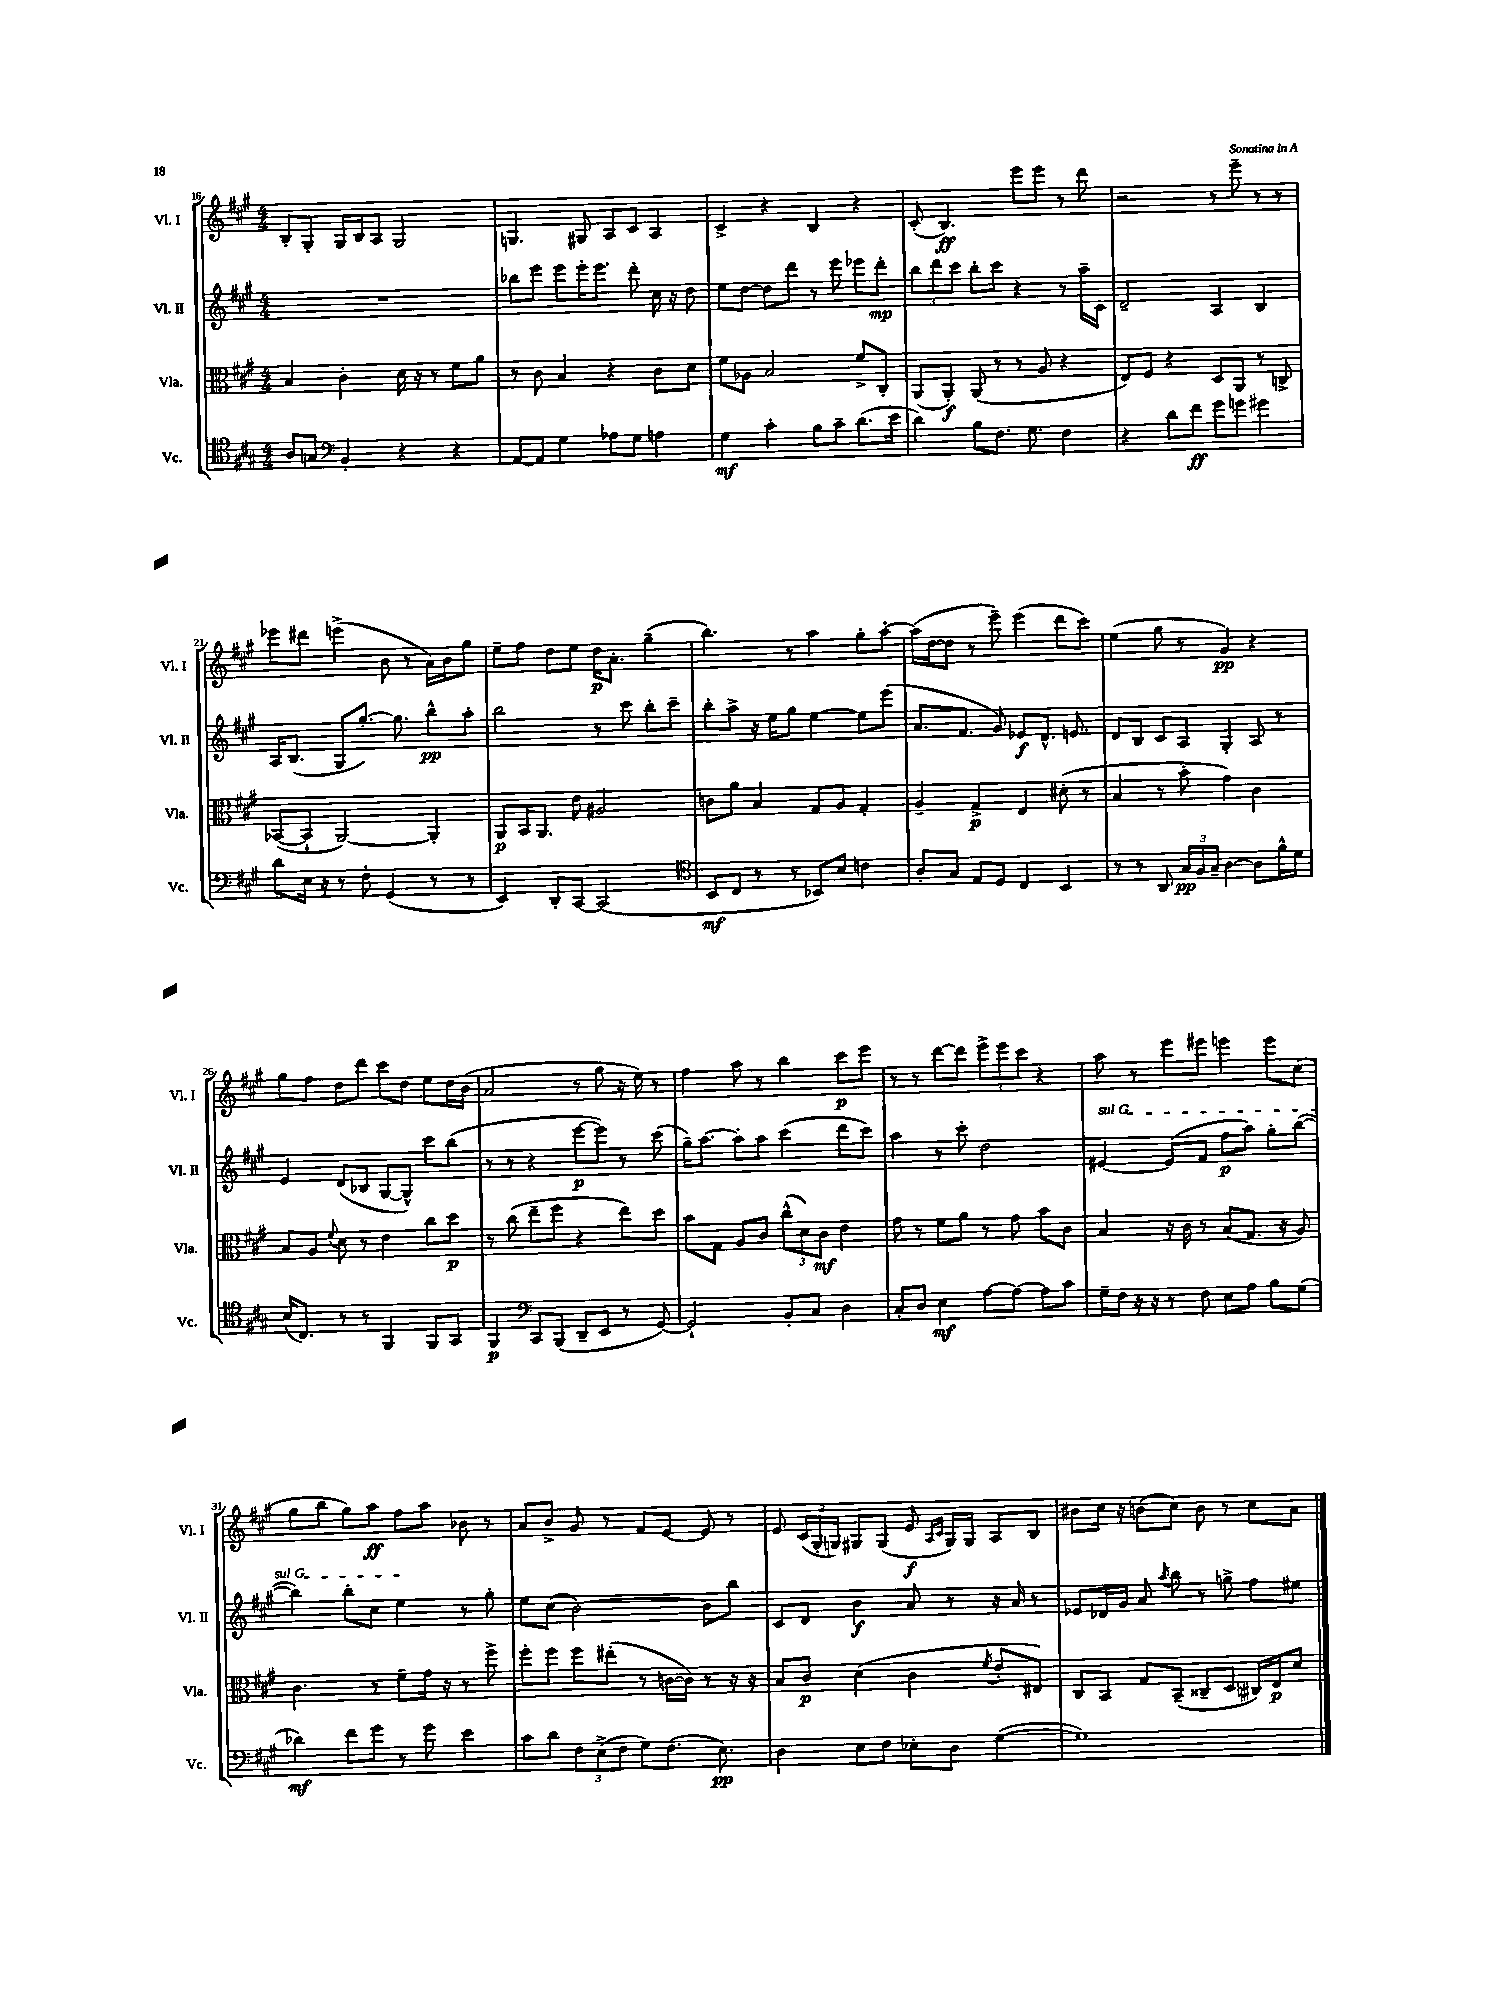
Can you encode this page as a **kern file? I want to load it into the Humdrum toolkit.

**kern	**dynam	**kern	**dynam	**kern	**dynam	**kern	**dynam
*part4	*part4	*part3	*part3	*part2	*part2	*part1	*part1
*staff4	*staff4	*staff3	*staff3	*staff2	*staff2	*staff1	*staff1
*I"Vc.	*	*I"Vla.	*	*I"Vl. II	*	*I"Vl. I	*
*I'Vc.	*	*I'Vla.	*	*I'Vl. II	*	*I'Vl. I	*
*clefC4	*	*clefC3	*	*clefG2	*	*clefG2	*
*k[f#c#g#]	*	*k[f#c#g#]	*	*k[f#c#g#]	*	*k[f#c#g#]	*
*M4/4	*	*M4/4	*	*M4/4	*	*M4/4	*
=16	=16	=16	=16	=16	=16	=16	=16
8A/L	.	4B/	.	1r	.	8B'/L	.
8Gn/J	.	.	.	.	.	8G#'/J	.
*clefF4	*	*	*	*	*	*	*
4BB'/	.	4c#'\	.	.	.	16G#/LL	.
.	.	.	.	.	.	16B/J	.
.	.	.	.	.	.	8A/J	.
4r	.	16d\	.	.	.	2G#/	.
.	.	16r	.	.	.	.	.
.	.	8r	.	.	.	.	.
4r	.	8f#\L	.	.	.	.	.
.	.	8a\J	.	.	.	.	.
=17	=17	=17	=17	=17	=17	=17	=17
[8AA/L	.	8r	.	8bb-X\L	.	4.Gn/	.
8AA/J]	.	8c#\	.	8eee\J	.	.	.
4G#\	.	4B/	.	8eee\L	.	.	.
.	.	.	.	16eee'\K	.	8G#X/	.
.	.	.	.	8.eee\J	.	.	.
8A-X\L	.	4r	.	.	.	8A/L	.
8G#\J	.	.	.	8ddd'\	.	8c#/J	.
4An\	.	8c#\L	.	16cc#\	.	4A/	.
.	.	.	.	16r	.	.	.
.	.	8d\J	.	8dd\	.	.	.
=18	=18	=18	=18	=18	=18	=18	=18
4G#\	mf	8f#\L	.	8ee\L	.	4c#^/	.
.	.	8A-X\J	.	[8dd\J	.	.	.
4c#'\	.	2B/	.	8dd\L]	.	4r	.
.	.	.	.	8ddd\J	.	.	.
8B\L	.	.	.	8r	.	4B/	.
8c#~\J	.	.	.	8eee\	.	.	.
(8.d\L	.	8f#^/L	.	8eee-X\L	.	4r	.
.	.	8C#'/J	.	8ddd'\J	mp	.	.
16e\Jk	.	.	.	.	.	.	.
=19	=19	=19	=19	=19	=19	=19	=19
4d\)	.	(8AA/L	.	12bb\L	.	(8c#'/	.
.	.	.	.	12ddd\	.	.	.
.	.	8AA'/J)	f	.	.	4.B/)	ff
.	.	.	.	12ccc#\J	.	.	.
8B\L	.	(8AA/	.	8bb'\L	.	.	.
8.F#\J	.	8r	.	8ccc#\J	.	.	.
.	.	8r	.	4r	.	8eee\L	.
8.G#\	.	.	.	.	.	.	.
.	.	8A/	.	.	.	8eee\J	.
4F#\	.	4r	.	8r	.	8r	.
.	.	.	.	16aa~\LL	.	8ddd\	.
.	.	.	.	16c#\JJ	.	.	.
=20	=20	=20	=20	=20	=20	=20	=20
4r	.	8E/L)	.	2d~/	.	2r	.
.	.	8F#/J	.	.	.	.	.
8d\L	.	4r	.	.	.	.	.
8f#\J	ff	.	.	.	.	.	.
8g#\L	.	8D/L	.	4A/	.	8r	.
8gn\J	.	8AA/J	.	.	.	8eee~\	.
4g#X\	.	8r	.	4B/	.	8r	.
.	.	8Cn^/	.	.	.	8r	.
!!LO:LB:g=z
=21	=21	=21	=21	=21	=21	=21	=21
8d\L	.	([8BB-X/L	.	16A/KL	.	8eee-X\L	.
.	.	.	.	(8.B/J	.	.	.
16E\Jk	.	8BB-`/J]	.	.	.	8ddd#X\J	.
16r	.	.	.	.	.	.	.
8r	.	[2AA/)	.	8G#/L	.	(4eeen^\	.
8F#'\	.	.	.	[8.gg#'/J)	.	.	.
(4GG#/	.	.	.	.	.	8b\	.
.	.	.	.	8.gg#\]	.	.	.
.	.	.	.	.	.	8r	.
8r	.	4AA'/]	.	8bb^^\L	pp	16a\LL)	.
.	.	.	.	.	.	16b\J	.
8r	.	.	.	8aa'\J	.	8gg#\J	.
=22	=22	=22	=22	=22	=22	=22	=22
4EE/)	.	8AA/L	p	2bb\	.	8ee~\L	.
.	.	16BB/K	.	.	.	8ff#\J	.
.	.	8.AA/J	.	.	.	.	.
8DD'/L	.	.	.	.	.	8dd\L	.
[8CC#/J	.	8e\	.	.	.	8ee\J	.
(2CC#/]	.	2A#X/	.	8r	.	16dd\KL	p
.	.	.	.	.	.	8.a'\J	.
.	.	.	.	8ccc#\	.	.	.
.	.	.	.	8bb'\L	.	(4gg#~\	.
.	.	.	.	8ccc#~\J	.	.	.
=23	=23	=23	=23	=23	=23	=23	=23
*clefC4	*	*	*	*	*	*	*
8BB/L	mf	8cn\L	.	8bb'\L	.	4.bb\)	.
8C#/J	.	8a\J	.	8aa^\J	.	.	.
8r	.	4B/	.	16r	.	.	.
.	.	.	.	16ee\KL	.	.	.
8r	.	.	.	8gg#\J	.	8r	.
8BB-X/L)	.	8G#/L	.	[4ee\	.	4aa\	.
8B/J	.	8A/J	.	.	.	.	.
4cn\	.	4G#'/	.	8ee\L]	.	8gg#'\L	.
.	.	.	.	(8eee\J	.	[8aa'\J	.
=24	=24	=24	=24	=24	=24	=24	=24
8A'/L	.	4A~/	.	8.a/L	.	(16aa\LL]	.
.	.	.	.	.	.	[16dd\J	.
8G#/J	.	.	.	.	.	8dd\J]	.
.	.	.	.	8.f#/J	.	.	.
8E/L	.	4G#^/	p	.	.	8r	.
8D/J	.	.	.	8g#/)	.	8eee~\)	.
4C#/	.	4E/	.	8e-X/L	f	(4eee\	.
.	.	.	.	8.d^^/J	.	.	.
4BB/	.	(8d#X'\	.	.	.	8ddd\L	.
.	.	.	.	8.en/	.	.	.
.	.	8r	.	.	.	8ccc#\J)	.
=25	=25	=25	=25	=25	=25	=25	=25
8r	.	4B/	.	8d/L	.	(4ee\	.
8r	.	.	.	8B/J	.	.	.
8AA/	.	8r	.	8c#/L	.	8gg#\	.
24G#/LL	pp	8b'\	.	8A/J	.	8r	.
24F#/	.	.	.	.	.	.	.
24G#~/JJ	.	.	.	.	.	.	.
[4A\	.	4g#\)	.	4G#'/	.	4g#/)	pp
8A\L]	.	4c#\	.	8A/	.	4r	.
16f#^^\L	.	.	.	8r	.	.	.
16d\JJ	.	.	.	.	.	.	.
!!LO:LB:g=z
=26	=26	=26	=26	=26	=26	=26	=26
(16B/KL	.	8B/L	.	4e/	.	8gg#\L	.
8.C#/J)	.	.	.	.	.	.	.
.	.	8A/J	.	.	.	8ff#\J	.
.	.	8qqf#/	.	.	.	.	.
8r	.	8d\	.	(8d/L	.	8dd\L	.
8r	.	8r	.	8B-X/J	.	8ddd\J	.
4FF#/	.	4e\	.	[8G#/L	.	8ccc#\L	.
.	.	.	.	8G#^^/J])	.	8dd\J	.
8FF#/L	.	8cc#\L	.	8ccc#\L	.	8ee\L	.
8GG#/J	.	8dd\J	p	(8bb\J	.	16dd\L	.
.	.	.	.	.	.	(16b\JJ	.
=27	=27	=27	=27	=27	=27	=27	=27
4FF#/	p	8r	.	8r	.	2a/	.
.	.	(8cc#\	.	8r	.	.	.
*clefF4	*	*	*	*	*	*	*
8CC#/L	.	8ee~\L	.	4r	.	.	.
(8BBB/J	.	8ff#\J	.	.	.	.	.
8DD~/L	.	4r	.	[8eee\L	p	8r	.
8EE/J	.	.	.	8eee\J])	.	8gg#\	.
8r	.	8ee\L)	.	8r	.	16r	.
.	.	.	.	.	.	16ee\)	.
[8GG#/)	.	8dd\J	.	(8ccc#\	.	8r	.
=28	=28	=28	=28	=28	=28	=28	=28
2GG#`/]	.	8b\L	.	16gg#~\KL)	.	4ff#\	.
.	.	.	.	[8.aa\J	.	.	.
.	.	8G#\J	.	.	.	.	.
.	.	8A/L	.	8aa'\L]	.	8aa\	.
.	.	8c#/J	.	8aa\J	.	8r	.
8BB'/L	.	(12cc#^^\L	.	(4ccc#\	.	4bb\	.
.	.	12d\)	.	.	.	.	.
8C#/J	.	.	.	.	.	.	.
.	.	12c#\J	mf	.	.	.	.
4D\	.	4e\	.	8ddd\L	.	8ccc#\L	p
.	.	.	.	8ccc#\J)	.	8eee\J	.
=29	=29	=29	=29	=29	=29	=29	=29
8C#'/L	.	8g#\	.	4aa\	.	8r	.
8D/J	.	8r	.	.	.	8r	.
4E\	mf	8f#\L	.	8r	.	[8ddd\L	.
.	.	8a\J	.	8ccc#'\	.	8ddd\J]	.
[8A\L	.	8r	.	2dd\	.	12eee^\L	.
.	.	.	.	.	.	12eee\	.
8A\J_	.	8g#\	.	.	.	.	.
.	.	.	.	.	.	12ccc#\J	.
8A\L]	.	8b\L	.	.	.	4r	.
8c#\J	.	8c#\J	.	.	.	.	.
=30	=30	=30	=30	=30	=30	=30	=30
!	!	!	!	!LO:TX:a:i:t=sul G	!	!	!
16G#~\LL	.	4B/	.	[4e#X/	.	8aa\	.
16F#\JJ	.	.	.	.	.	.	.
16r	.	.	.	.	.	8r	.
16r	.	.	.	.	.	.	.
8r	.	16r	.	(8e#/L]	.	8eee\L	.
.	.	16c#\	.	.	.	.	.
8F#\	.	8r	.	8f#/J	.	8eee#X\J	.
8E\L	.	(8B/L	.	8ff#\L	p	4eeen\	.
8A\J	.	8.G#/J	.	8aa\J)	.	.	.
8B\L	.	.	.	8gg#'\L	.	8eee\L	.
.	.	16r	.	.	.	.	.
(8G#\J	.	8A/)	.	([8bb\J	.	(8cc#\J	.
!!LO:LB:g=z
=31	=31	=31	=31	=31	=31	=31	=31
4d-X\)	mf	4.c#\	.	4bb\])	.	8gg#\L	.
.	.	.	.	.	.	8bb\J	.
8f#\L	.	.	.	8bb'\L	.	8gg#\L)	.
8g#\J	.	8r	.	8cc#\J	.	8aa\J	ff
8r	.	8f#~\L	.	4ee\	.	8ff#\L	.
8g#\	.	16g#\Jk	.	.	.	8aa\J	.
.	.	16r	.	.	.	.	.
4e\	.	8r	.	8r	.	8b-X\	.
.	.	8ff#^\	.	8gg#'\	.	8r	.
=32	=32	=32	=32	=32	=32	=32	=32
8c#\L	.	8ff#'\L	.	8ee\L	.	8a/L	.
8d\J	.	8ff#\J	.	(8cc#\J	.	8b^/J	.
12F#\L	.	8ff#\L	.	[2b\)	.	8g#/	.
(12E^\	.	.	.	.	.	.	.
.	.	(8ee#X'\J	.	.	.	8r	.
12F#\J	.	.	.	.	.	.	.
8G#\L)	.	8r	.	.	.	8f#/L	.
(8.F#\J	.	[16cn\LL	.	.	.	[8e/J	.
.	.	16c\JJ])	.	.	.	.	.
.	.	8r	.	8b\L]	.	8e/]	.
8.E\)	pp	.	.	.	.	.	.
.	.	16r	.	8bb\J	.	8r	.
.	.	16r	.	.	.	.	.
=33	=33	=33	=33	=33	=33	=33	=33
4D\	.	8B/L	.	8c#/L	.	8e/	.
.	.	8c#/J	p	8d/J	.	(24c#/LL	.
.	.	.	.	.	.	24G#'/	.
.	.	.	.	.	.	24Gn/JJ)	.
8E\L	.	(4d\	.	4b\	f	8G#X/L	.
8F#\J	.	.	.	.	.	(8G#/J	.
8E-X'\L	.	4c#\	.	8a/	.	8e/	f
.	.	.	.	.	.	16qqA/LL	.
.	.	.	.	.	.	16qqc#/JJ	.
8D\J	.	.	.	8r	.	16G#/LL)	.
.	.	.	.	.	.	16G#/JJ	.
.	.	8qf#/	.	.	.	.	.
([4G#\	.	8e'/L	.	16r	.	8A/L	.
.	.	.	.	16a/	.	.	.
.	.	8E#X/J)	.	8r	.	8B/J	.
=34	=34	=34	=34	=34	=34	=34	=34
1G#])	.	8C#/L	.	8e-X/L	.	8b#X\L	.
.	.	8BB/J	.	16d-X/L	.	16cc#\Jk	.
.	.	.	.	16g#/JJ	.	16r	.
.	.	8G#/L	.	8a/	.	(8bn\L	.
.	.	.	.	8qaa/	.	.	.
.	.	(8BB~/J	.	8bb\	.	8cc#\J)	.
.	.	8C##X~/L	.	8r	.	8b\	.
.	.	8D/J	.	8ggn^\	.	8r	.
.	.	16C#X/LL)	.	8ff#\L	.	8cc#\L	.
.	.	16E/J	p	.	.	.	.
.	.	8d/J	.	8ee#X\J	.	8a\J	.
==	==	==	==	==	==	==	==
*-	*-	*-	*-	*-	*-	*-	*-
